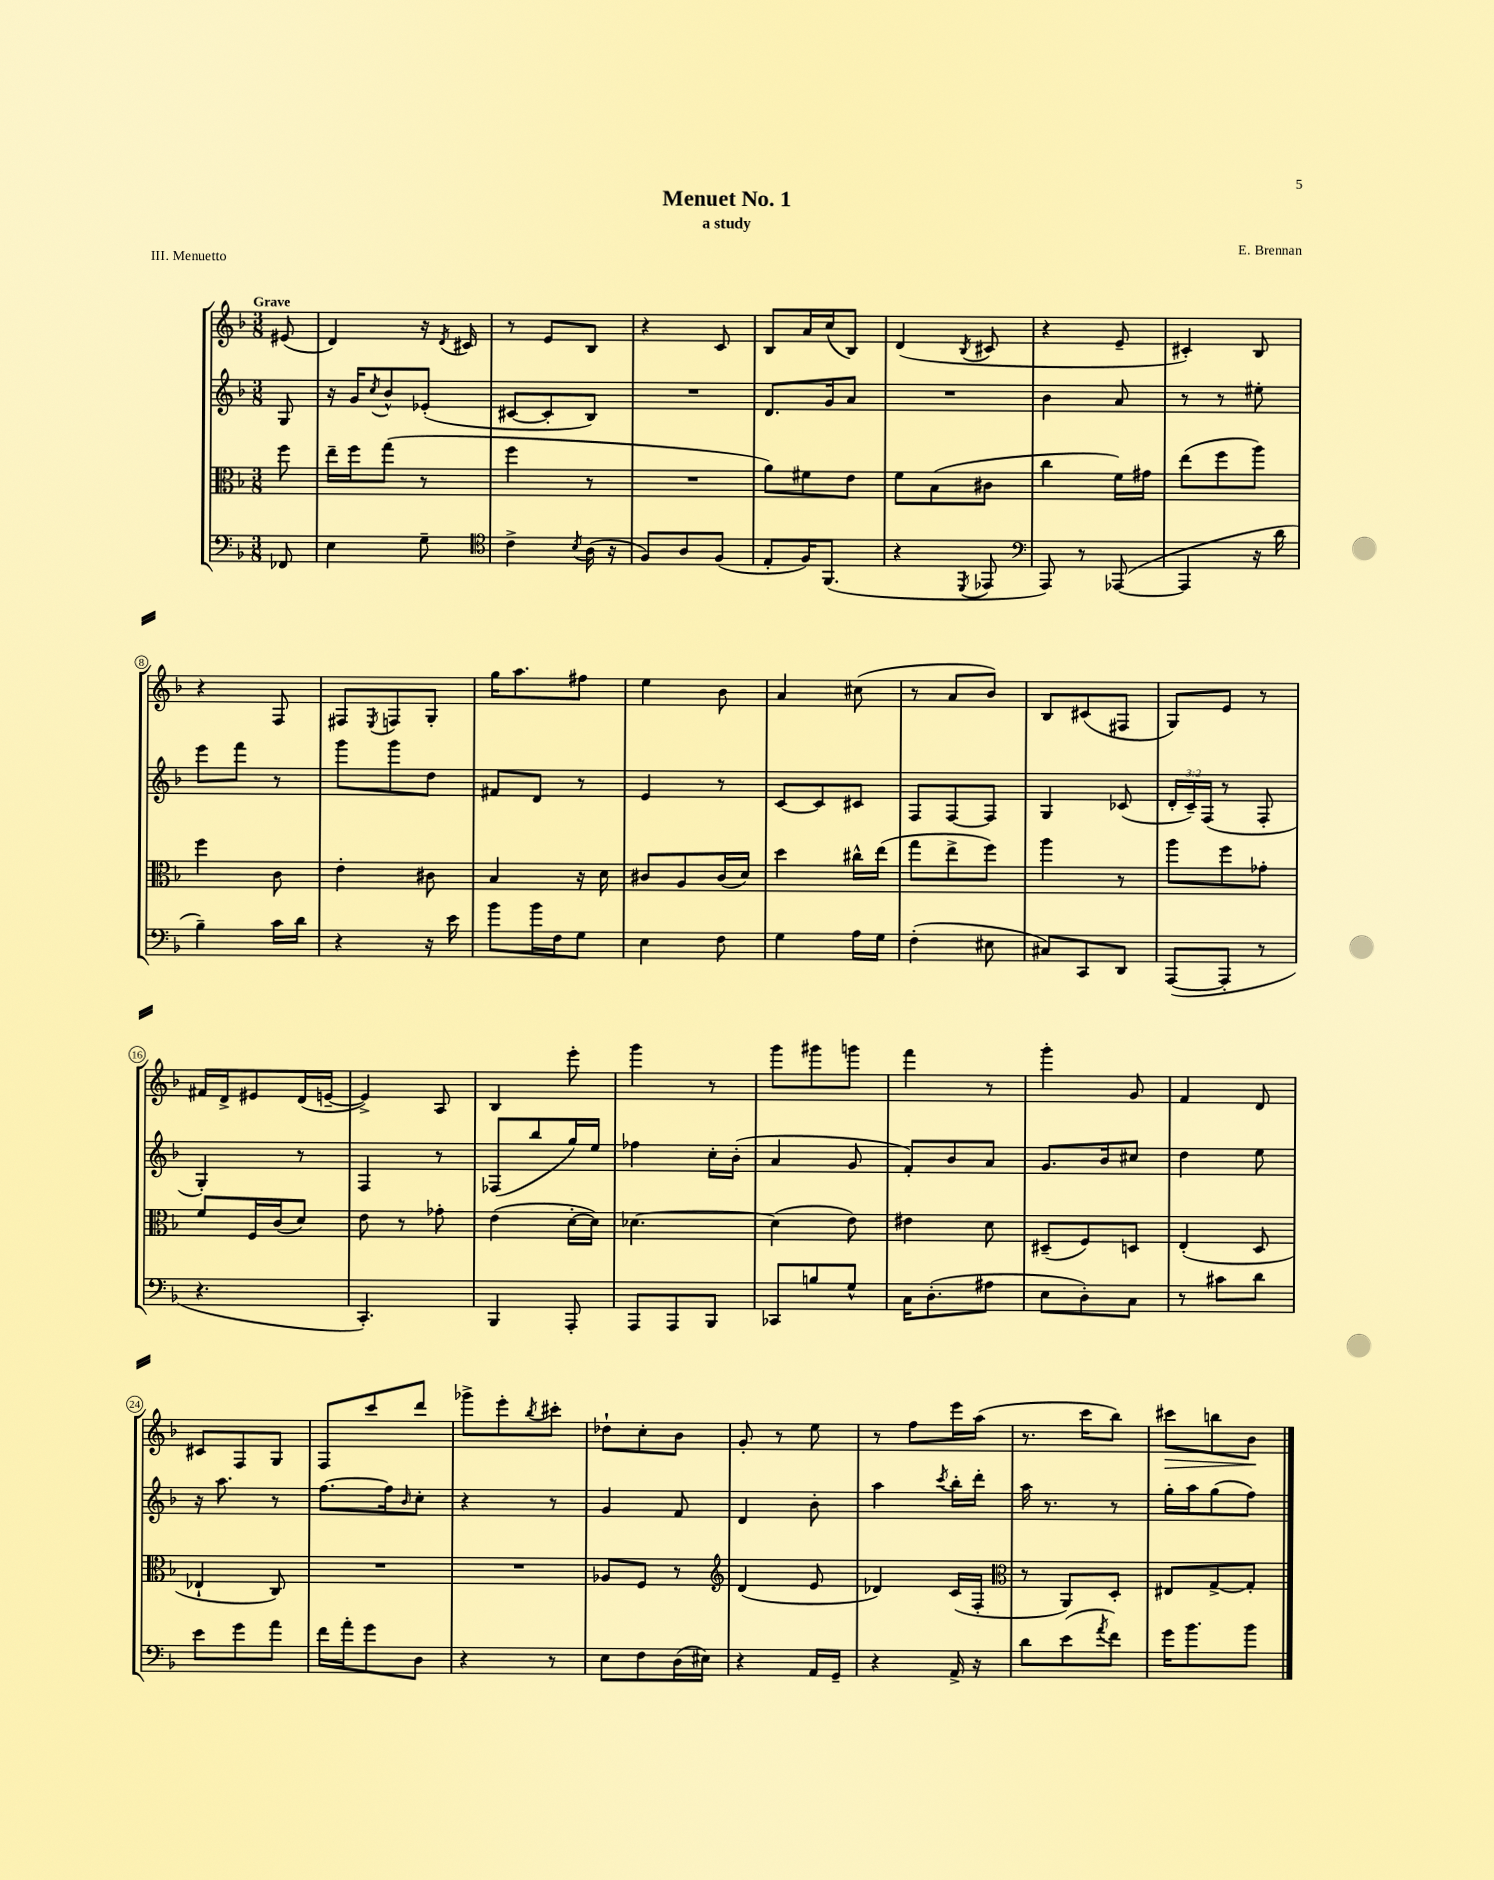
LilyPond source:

\header { title = "Menuet No. 1" composer = "E. Brennan" subtitle = "a study" piece = "III. Menuetto" }
<<
\new StaffGroup <<
\new Staff = "s0" {
    \clef treble \key f \major \numericTimeSignature \time 3/8 \partial 8 \tempo "Grave"
    eis'8( |
    d'4) r16 \acciaccatura { d'8 } cis'16 |
    r8 e'8 bes8 |
    r4 c'8 |
    bes8 a'16 c''16( bes8) |
    d'4( \acciaccatura { bes8 } cis'8 |
    r4 e'8-- |
    cis'4-.) bes8 |
    r4 f8 |
    fis8 \acciaccatura { e8 } f8 g8-. |
    g''16 a''8. fis''8 |
    e''4 bes'8 |
    a'4 cis''8( |
    r8 a'8 bes'8) |
    bes8 cis'8( fis8 |
    g8) e'8 r8 |
    fis'16 d'16-> eis'8 d'16( e'16~-- |
    e'4->) a8 |
    bes4 e'''8-. |
    g'''4 r8 |
    g'''8 gis'''8 g'''8 |
    f'''4 r8 |
    g'''4-. g'8 |
    f'4 d'8 |
    cis'8 f8 g8 |
    f8 c'''8 d'''8 |
    ges'''8-> e'''8-. \acciaccatura { bes''8 } cis'''8-. |
    des''8-! c''8-. bes'8 |
    g'8-. r8 e''8 |
    r8 f''8 e'''16 a''16( |
    r8. c'''16 bes''8) |
    cis'''8\> b''8 bes'8\! \bar "|." |
}
\new Staff = "s1" {
    \clef treble \key f \major \numericTimeSignature \time 3/8 \override Staff.TupletNumber.text = #tuplet-number::calc-fraction-text \partial 8
    g8 |
    r16 g'16 \acciaccatura { c''8 } bes'8-^ ees'8-.( |
    cis'8~ cis'8-. bes8) |
    R4. |
    d'8. g'16 a'8 |
    R4. |
    bes'4 a'8 |
    r8 r8 eis''8-. |
    e'''8 f'''8 r8 |
    g'''8 g'''8 d''8 |
    fis'8 d'8 r8 |
    e'4 r8 |
    c'8~ c'8 cis'8 |
    f8 f8~ f8 |
    g4 ces'8( |
    \tuplet 3/2 { d'16-. c'16--) f16( } r8 f8-. |
    g4-.) r8 |
    f4 r8 |
    fes8( bes''8 g''16) e''16 |
    fes''4 c''16-. bes'16-.( |
    a'4 g'8 |
    f'8-.) bes'8 a'8 |
    g'8. bes'16 cis''8 |
    d''4 e''8 |
    r16 a''8. r8 |
    f''8.~ f''16 \grace { bes'16 } c''8-. |
    r4 r8 |
    g'4 f'8 |
    d'4 bes'8-. |
    a''4 \acciaccatura { c'''8 } bes''16-. d'''16-. |
    a''16 r8. r8 |
    g''16-. a''16 g''8( f''8) \bar "|." |
}
\new Staff = "s2" {
    \clef alto \key f \major \numericTimeSignature \time 3/8 \partial 8
    f''8 |
    e''16-- f''16 g''8( r8 |
    f''4 r8 |
    R4. |
    a'8) fis'8 e'8 |
    f'8 bes8( cis'8 |
    c''4 f'16) gis'16 |
    e''8( f''8 a''8) |
    f''4 c'8 |
    e'4-. cis'8 |
    bes4 r16 d'16 |
    cis'8 a8 cis'16( d'16) |
    d''4 cis''16-^ e''16( |
    g''8 e''8-> f''8) |
    a''4 r8 |
    a''8 f''8 ges'8-. |
    f'8 f16 c'16( d'8) |
    e'8 r8 ges'8-. |
    e'4( d'16~-. d'16) |
    des'4.~ |
    des'4( e'8) |
    eis'4 d'8 |
    dis8--( f8) d8 |
    e4-.( d8 |
    ees4-! c8) |
    R4. |
    R4. |
    aes8 f8 r8 |
    \clef treble d'4( e'8 |
    des'4) c'16( f16-. |
    \clef alto r8 a,8) d8-. |
    eis8 g8~-> g8-. \bar "|." |
}
\new Staff = "s3" {
    \clef bass \key f \major \numericTimeSignature \time 3/8 \partial 8
    fes,8 |
    e4 g8-- |
    \clef tenor c'4-> \acciaccatura { bes8 } a16( r16 |
    f8) a8 f8( |
    e8-. f16) f,8.( |
    r4 \acciaccatura { d,8 } ees,8 |
    \clef bass a,,8) r8 aes,,8~( |
    aes,,4 r16 d'16 |
    bes4--) c'16 d'16 |
    r4 r16 e'16 |
    bes'8 bes'16 f16 g8 |
    e4 f8 |
    g4 a16 g16 |
    f4-.( eis8 |
    cis8) c,8 d,8 |
    a,,8~( a,,8-. r8 |
    r4. |
    c,4.-.) |
    bes,,4 a,,8-. |
    a,,8 a,,8 bes,,8 |
    ces,8 b8 g8-^ |
    c16 d8.-.( ais8 |
    e8 d8-.) c8 |
    r8 cis'8 d'8 |
    e'8 g'8 a'8 |
    f'16 a'16-. g'8 d8 |
    r4 r8 |
    e8 f8 d16( eis16) |
    r4 a,16 g,16-- |
    r4 a,16-> r16 |
    d'8 e'8( \acciaccatura { a'8 } f'8) |
    g'16 bes'8. bes'8 \bar "|." |
}
>>
>>
\layout { \context { \Score \override BarNumber.stencil = #(make-stencil-circler 0.1 0.3 ly:text-interface::print) } }
